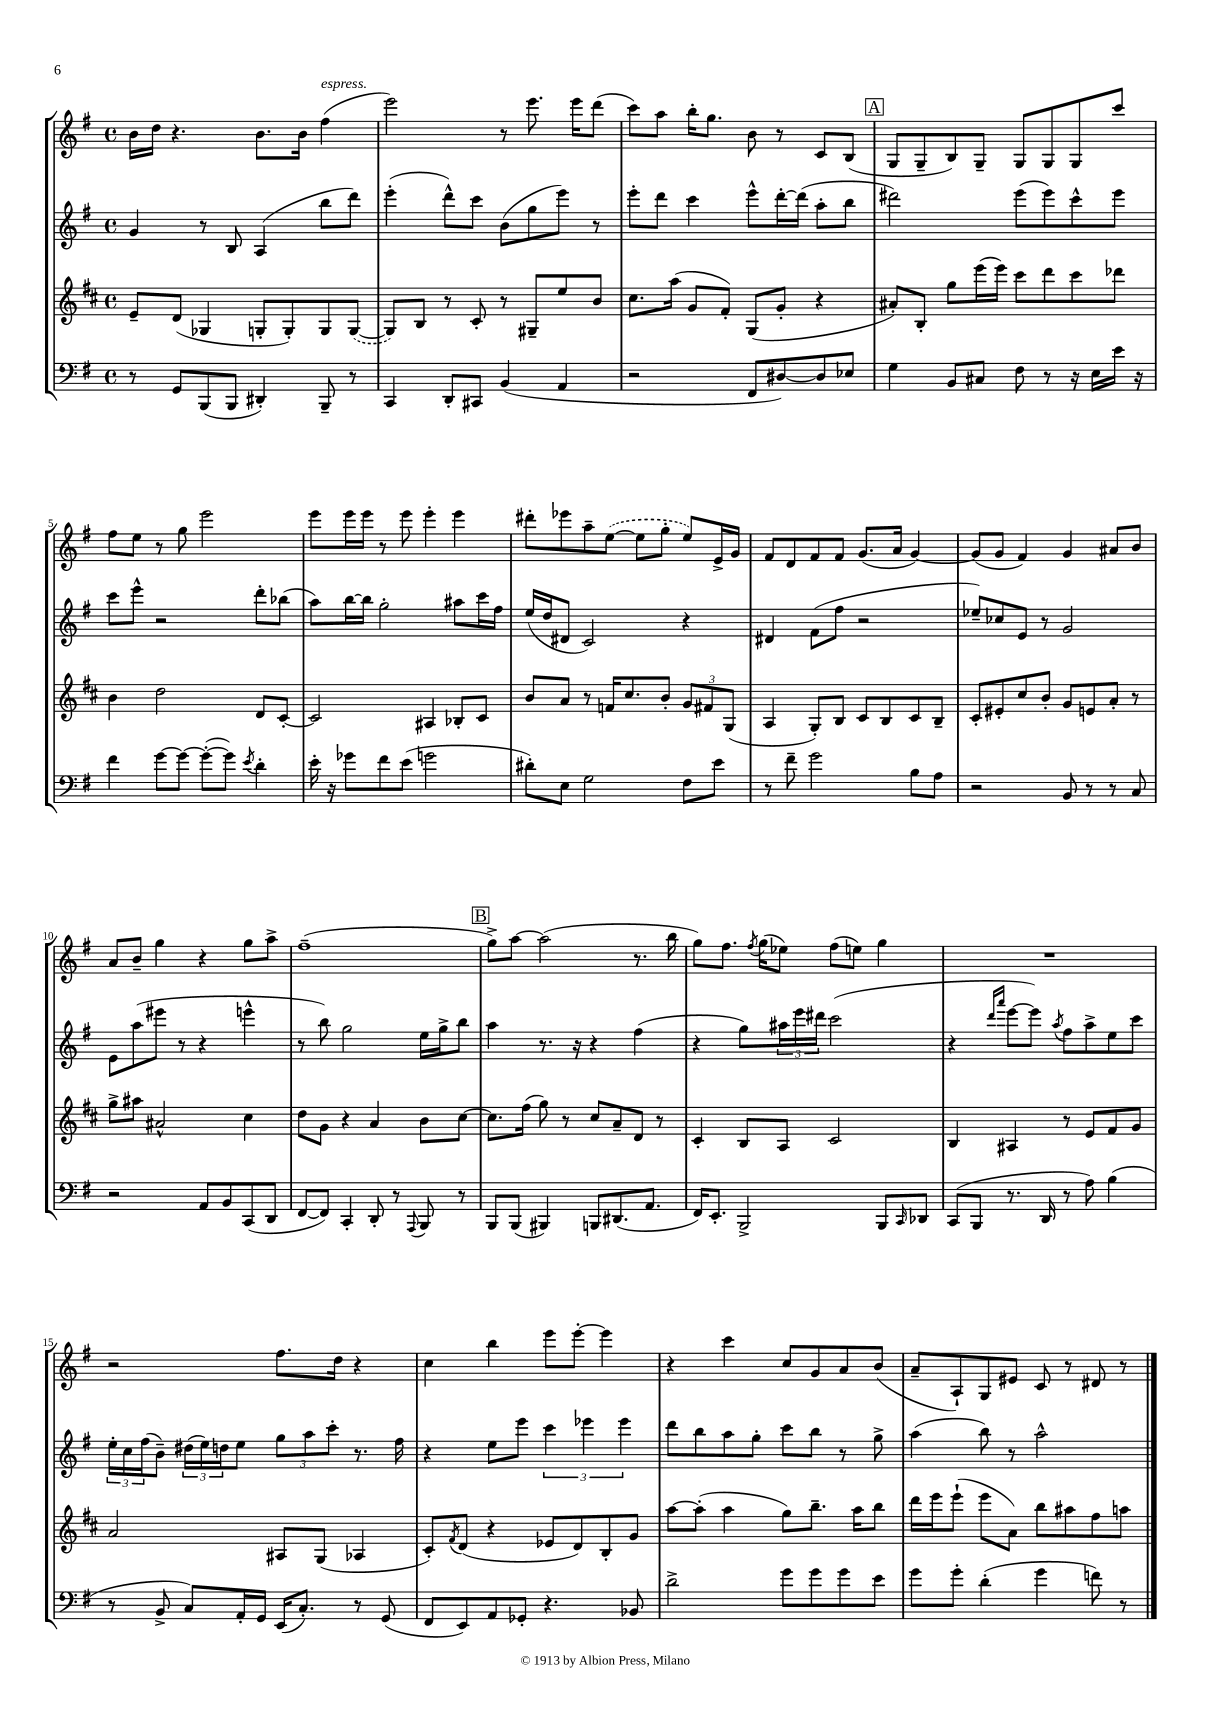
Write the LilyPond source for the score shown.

<<
\new StaffGroup <<
\new Staff = "s0" {
    \clef treble \key g \major \defaultTimeSignature \time 4/4
    b'16 d''16 r4. b'8. b'16 fis''4^\markup { \italic "espress." }( |
    e'''2) r8 e'''8. e'''16 d'''8( |
    c'''8) a''8 b''16-. g''8. b'8 r8 c'8 b8( |
    \mark \markup { \box "A" } g8 g8-- b8) g8-- g8 g8 g8 c'''8 |
    fis''8 e''8 r8 g''8 e'''2 |
    e'''8 e'''16 e'''16 r8 e'''8 e'''4-. e'''4 |
    dis'''8-. ees'''8 a''8-- \once \slurDashed e''8~( e''8 g''8-. e''8) e'16-> g'16 |
    fis'8 d'8 fis'8 fis'8 g'8.( a'16 g'4~) |
    g'8( g'8 fis'4) g'4 ais'8 b'8 |
    a'8 b'8-- g''4 r4 g''8 a''8-> |
    fis''1--( |
    \mark \markup { \box "B" } g''8->) a''8~ a''2( r8. b''16 |
    g''8) fis''8. \acciaccatura { fis''8 } g''16( ees''8) fis''8( e''8) g''4 |
    R1 |
    r2 fis''8. d''16 r4 |
    c''4 b''4 e'''8 e'''8~-. e'''4 |
    r4 c'''4 c''8 g'8 a'8 b'8( |
    a'8-- a8-!) g8 eis'8 c'8 r8 dis'8 r8 \bar "|." |
}
\new Staff = "s1" {
    \clef treble \key g \major \defaultTimeSignature \time 4/4
    g'4 r8 b8 a4( b''8 d'''8) |
    e'''4-.( d'''8-^) c'''8 b'8( g''8 e'''8) r8 |
    e'''8-. d'''8 c'''4 e'''8-^ d'''16~-. d'''16( a''8-. b''8 |
    \mark \markup { \box "A" } dis'''2) e'''8( e'''8) c'''8-^ e'''8 |
    c'''8 e'''8-^ r2 d'''8-. bes''8( |
    a''8) b''16~ b''16 g''2-. ais''8 c'''16 fis''16 |
    e''16( d''16 dis'8 c'2) r4 |
    dis'4 fis'8( fis''8 r2 |
    ees''8--) ces''8 e'8 r8 g'2 |
    e'8 a''8( eis'''8 r8 r4 e'''4-^ |
    r8 b''8) g''2 e''16 g''16-> b''8 |
    \mark \markup { \box "B" } a''4 r8. r16 r4 fis''4( |
    r4 g''8) \tuplet 3/2 { ais''16 e'''16 dis'''16 } c'''2( |
    r4 \grace { d'''16 a'''16 } e'''8~ e'''8) \acciaccatura { a''8 } fis''8 a''8-> e''8 c'''8 |
    \tuplet 3/2 { e''16-. c''16 fis''16( } b'8--) \tuplet 3/2 { dis''16( e''16) d''16 } e''8 \tuplet 3/2 { g''8 a''8 c'''8-. } r8. fis''16 |
    r4 e''8 e'''8 \tuplet 3/2 { c'''4 ees'''4 ees'''4 } |
    d'''8 b''8 a''8 g''8-. c'''8 b''8 r8 g''8-> |
    a''4( b''8) r8 a''2-^ \bar "|." |
}
\new Staff = "s2" {
    \clef treble \key d \major \defaultTimeSignature \time 4/4
    e'8-- d'8( ges4 g8-. g8-.) g8 \once \slurDashed g8~( |
    g8) b8 r8 cis'8-. r8 gis8-- e''8 b'8 |
    cis''8. a''16( g'8 fis'8-.) g8( g'8-. r4 |
    \mark \markup { \box "A" } ais'8-.) b8-. g''8 e'''16( e'''16) cis'''8 d'''8 cis'''8 des'''8 |
    b'4 d''2 d'8 cis'8~-. |
    cis'2 ais4 bes8-. cis'8 |
    b'8 a'8 r8 f'16 cis''8. b'8-. \tuplet 3/2 { g'8 fis'8 g8( } |
    a4 g8-.) b8 cis'8 b8 cis'8 b8-- |
    cis'8-. eis'8-. cis''8 b'8-. g'8 e'8 a'8-. r8 |
    g''8-> ais''8 ais'2-^ cis''4 |
    d''8 g'8 r4 a'4 b'8 cis''8~ |
    \mark \markup { \box "B" } cis''8. fis''16( g''8) r8 cis''8 a'8-- d'8 r8 |
    cis'4-. b8 a8 cis'2 |
    b4 ais4 r8 e'8 fis'8 g'8 |
    a'2 ais8 g8( aes4 |
    cis'8-.) \acciaccatura { fis'8 } d'8( r4 ees'8 d'8) b8-. g'8 |
    a''8~ a''8-.( a''4 g''8) b''8.-- a''16 b''8 |
    d'''16 e'''16 e'''8-!( e'''8 a'8) b''8 ais''8 fis''8 a''8 \bar "|." |
}
\new Staff = "s3" {
    \clef bass \key g \major \defaultTimeSignature \time 4/4
    r8 g,8 b,,8( b,,8 dis,4-.) b,,8-- r8 |
    c,4 d,8-. cis,8 b,4( a,4 |
    r2 fis,8 dis8~) dis8 ees8 |
    \mark \markup { \box "A" } g4 b,8 cis8 fis8 r8 r16 e16 e'16 r16 |
    fis'4 g'8~ g'8~ g'8~-.( g'8) \acciaccatura { e'8 } d'4-. |
    e'16-. r16 ges'8 fis'8 e'8( g'2 |
    dis'8-.) e8 g2 fis8 e'8 |
    r8 fis'8-- g'2 b8 a8 |
    r2 b,8 r8 r8 c8 |
    r2 a,8 b,8 c,8( d,8 |
    fis,8~ fis,8) c,4-. d,8-. r8 \appoggiatura { a,,8 } b,,8 r8 |
    \mark \markup { \box "B" } b,,8 b,,8( bis,,4) b,,8 dis,8.( a,8. |
    fis,16) e,8.-. b,,2-> b,,8 \grace { c,16 } des,8 |
    c,8( b,,8 r8. d,16 r8 a8) b4( |
    r8 b,8-> c8) a,16-. g,16 e,16( c8.-.) r8 g,8( |
    fis,8 e,8) a,8 ges,8-. r4. bes,8 |
    d'2-> g'8 g'8 g'8 e'8 |
    g'8 g'8-. d'4-.( g'4 f'8) r8 \bar "|." |
}
>>
>>
